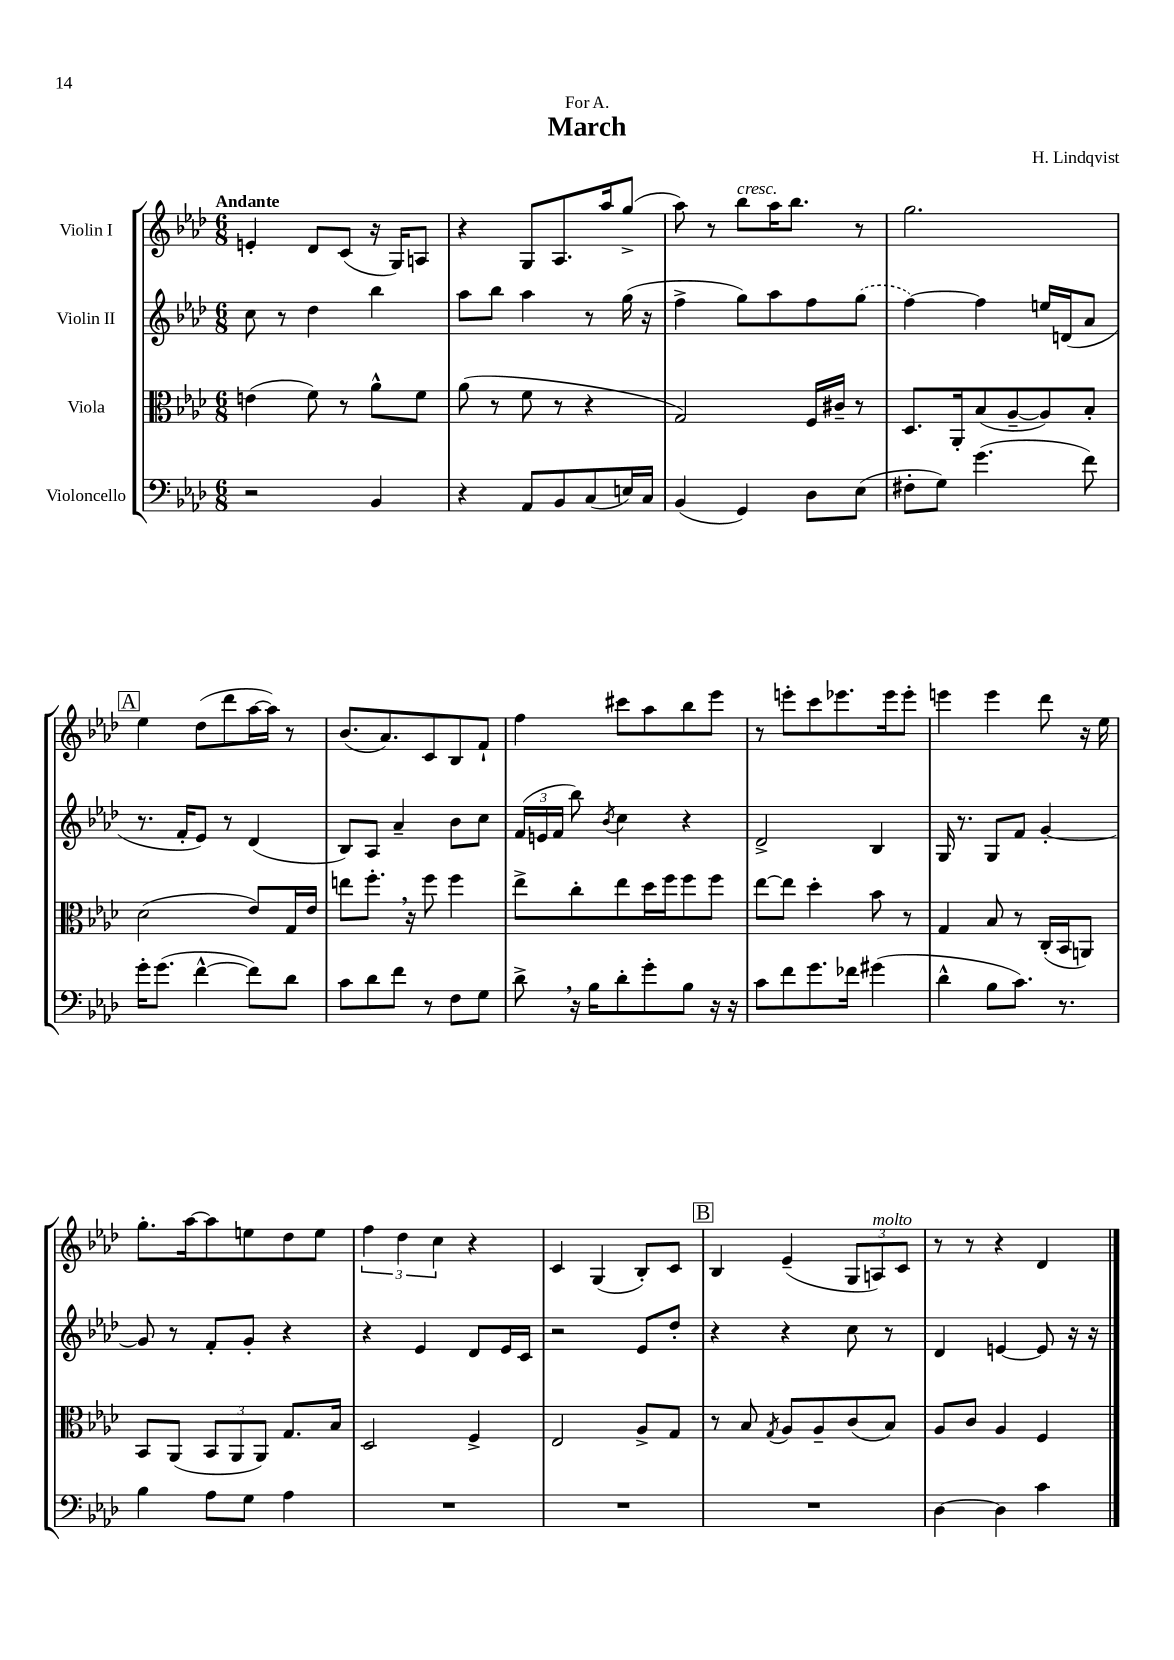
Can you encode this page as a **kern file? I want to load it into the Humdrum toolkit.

**kern	**kern	**kern	**kern
*part4	*part3	*part2	*part1
*staff4	*staff3	*staff2	*staff1
*I"Violoncello	*I"Viola	*I"Violin II	*I"Violin I
*clefF4	*clefC3	*clefG2	*clefG2
*k[b-e-a-d-]	*k[b-e-a-d-]	*k[b-e-a-d-]	*k[b-e-a-d-]
*M6/8	*M6/8	*M6/8	*M6/8
=1	=1	=1	=1
!	!	!	!LO:TX:a:B:t=Andante
2r	(4en\	8cc\	4en'/
.	.	8r	.
.	8f\)	4dd-\	8d-/L
.	8r	.	(8c/J
4BB-/	8a-^^\L	4bb-\	16r
.	.	.	16G/KL)
.	8f\J	.	8An/J
=2	=2	=2	=2
4r	(8a-\	8aa-\L	4r
.	8r	8bb-\J	.
8AA-/L	8f\	4aa-\	8G/L
8BB-/	8r	.	8.A-/
(8C/	4r	8r	.
.	.	.	16aa-/k
16En/L)	.	(16gg\	(8gg^/J
16C/JJ	.	16r	.
=3	=3	=3	=3
(4BB-/	2G/)	4ff^\	8aa-\)
.	.	.	8r
!	!	!	!LO:TX:a:i:t=cresc.
4GG/)	.	8gg\L)	8bb-\L
.	.	8aa-\	16aa-\K
.	.	.	8.bb-\J
8D-\L	16F/LL	8ff\	.
.	16c#X~/JJ	.	.
(8E-\J	8r	(8gg\J	8r
=4	=4	=4	=4
8F#X'\L	8.D-/L	[4ff\)	2.gg\
8G\J)	.	.	.
.	16AA-'/k	.	.
(4.g\	(8B-/	4ff\]	.
.	[8A-~/	.	.
.	8A-/])	16een/LL	.
.	.	(16dn/J	.
8f\)	8B-'/J	8a-/J	.
!!LO:LB:g=z
!!LO:REH:place=s1:t=A
=5	=5	=5	=5
16g'\KL	(2d-\	8.r	4ee-\
(8.g\J	.	.	.
.	.	16f'/KL	.
[4f^^\	.	8e-/J)	(8dd-\L
.	.	8r	8ddd-\
8f\L])	8e-/L)	(4d-/	[16aa-\L
.	.	.	16aa-\JJ])
8d-\J	16G/L	.	8r
.	16e-/JJ	.	.
=6	=6	=6	=6
8c\L	8een\L	8B-/L)	(8.b-/L
8d-\	8.ff',\J	8A-/J	.
.	.	.	8.a-/)
8f\J	.	4a-~/	.
.	16r	.	.
8r	8ff\	.	8c/
8F\L	4ff\	8b-\L	8B-/
8G\J	.	8cc\J	8f`/J
=7	=7	=7	=7
8d-^,\	8ee-^\L	(24f/LL	4ff\
.	.	24en/	.
.	.	24f/JJ	.
16r	8cc'\	8bb-\)	.
16B-\KL	.	.	.
.	.	8qb-/	.
8d-'\	8ee-\	4cc\	8ccc#X\L
8g'\	16dd-\L	.	8aa-\
.	16ff\J	.	.
8B-\J	8ff\	4r	8bb-\
16r	8ff\J	.	8eee-\J
16r	.	.	.
=8	=8	=8	=8
8c\L	[8ee-\L	2d-^/	8r
8f\	8ee-\J]	.	8eeen'\L
8.g\	4dd-'\	.	8ccc\
.	.	.	8.eee-X\
16f-X\Jk	.	.	.
(4g#X\	8b-\	4B-/	.
.	.	.	16eee-\k
.	8r	.	8eee-'\J
=9	=9	=9	=9
4d-^^\	4G/	16G/	4eeen\
.	.	8.r	.
8B-\L	8B-/	8G/L	4eee\
8.c\J)	8r	8f/J	.
.	(16C'/LL	[4g'/	8ddd-\
8.r	16BB-/J	.	.
.	8AAn/J)	.	16r
.	.	.	16ee-\
!!LO:LB:g=z
=10	=10	=10	=10
4B-\	8BB-/L	8g/]	8.gg'\L
.	(8AA-/J	8r	.
.	.	.	[16aa-\k
8A-\L	12BB-/L	8f'/L	8aa-\]
.	12AA-/	.	.
8G\J	.	8g'/J	8een\
.	12AA-/J)	.	.
4A-\	8.G/L	4r	8dd-\
.	.	.	8ee\J
.	16B-/Jk	.	.
=11	=11	=11	=11
2.r	2D-/	4r	6ff\
.	.	.	6dd-\
.	.	4e-/	.
.	.	.	6cc\
.	4F^/	8d-/L	4r
.	.	16e-/L	.
.	.	16c/JJ	.
=12	=12	=12	=12
2.r	2E-/	2r	4c/
.	.	.	(4G/
.	8A-^/L	8e-/L	8B-'/L)
.	8G/J	8dd-'/J	8c/J
!!LO:REH:place=s1:t=B
=13	=13	=13	=13
2.r	8r	4r	4B-/
.	8B-/	.	.
.	8qG/	.	.
.	8A-/L	4r	(4e-~/
.	8A-~/	.	.
.	(8c/	8cc\	12G/L
!	!	!	!LO:TX:a:i:t=molto
.	.	.	12An/)
.	8B-/J)	8r	.
.	.	.	12c/J
=14	=14	=14	=14
[4D-\	8A-/L	4d-/	8r
.	8c/J	.	8r
4D-\]	4A-/	[4en/	4r
4c\	4F/	8e/]	4d-/
.	.	16r	.
.	.	16r	.
==	==	==	==
*-	*-	*-	*-
